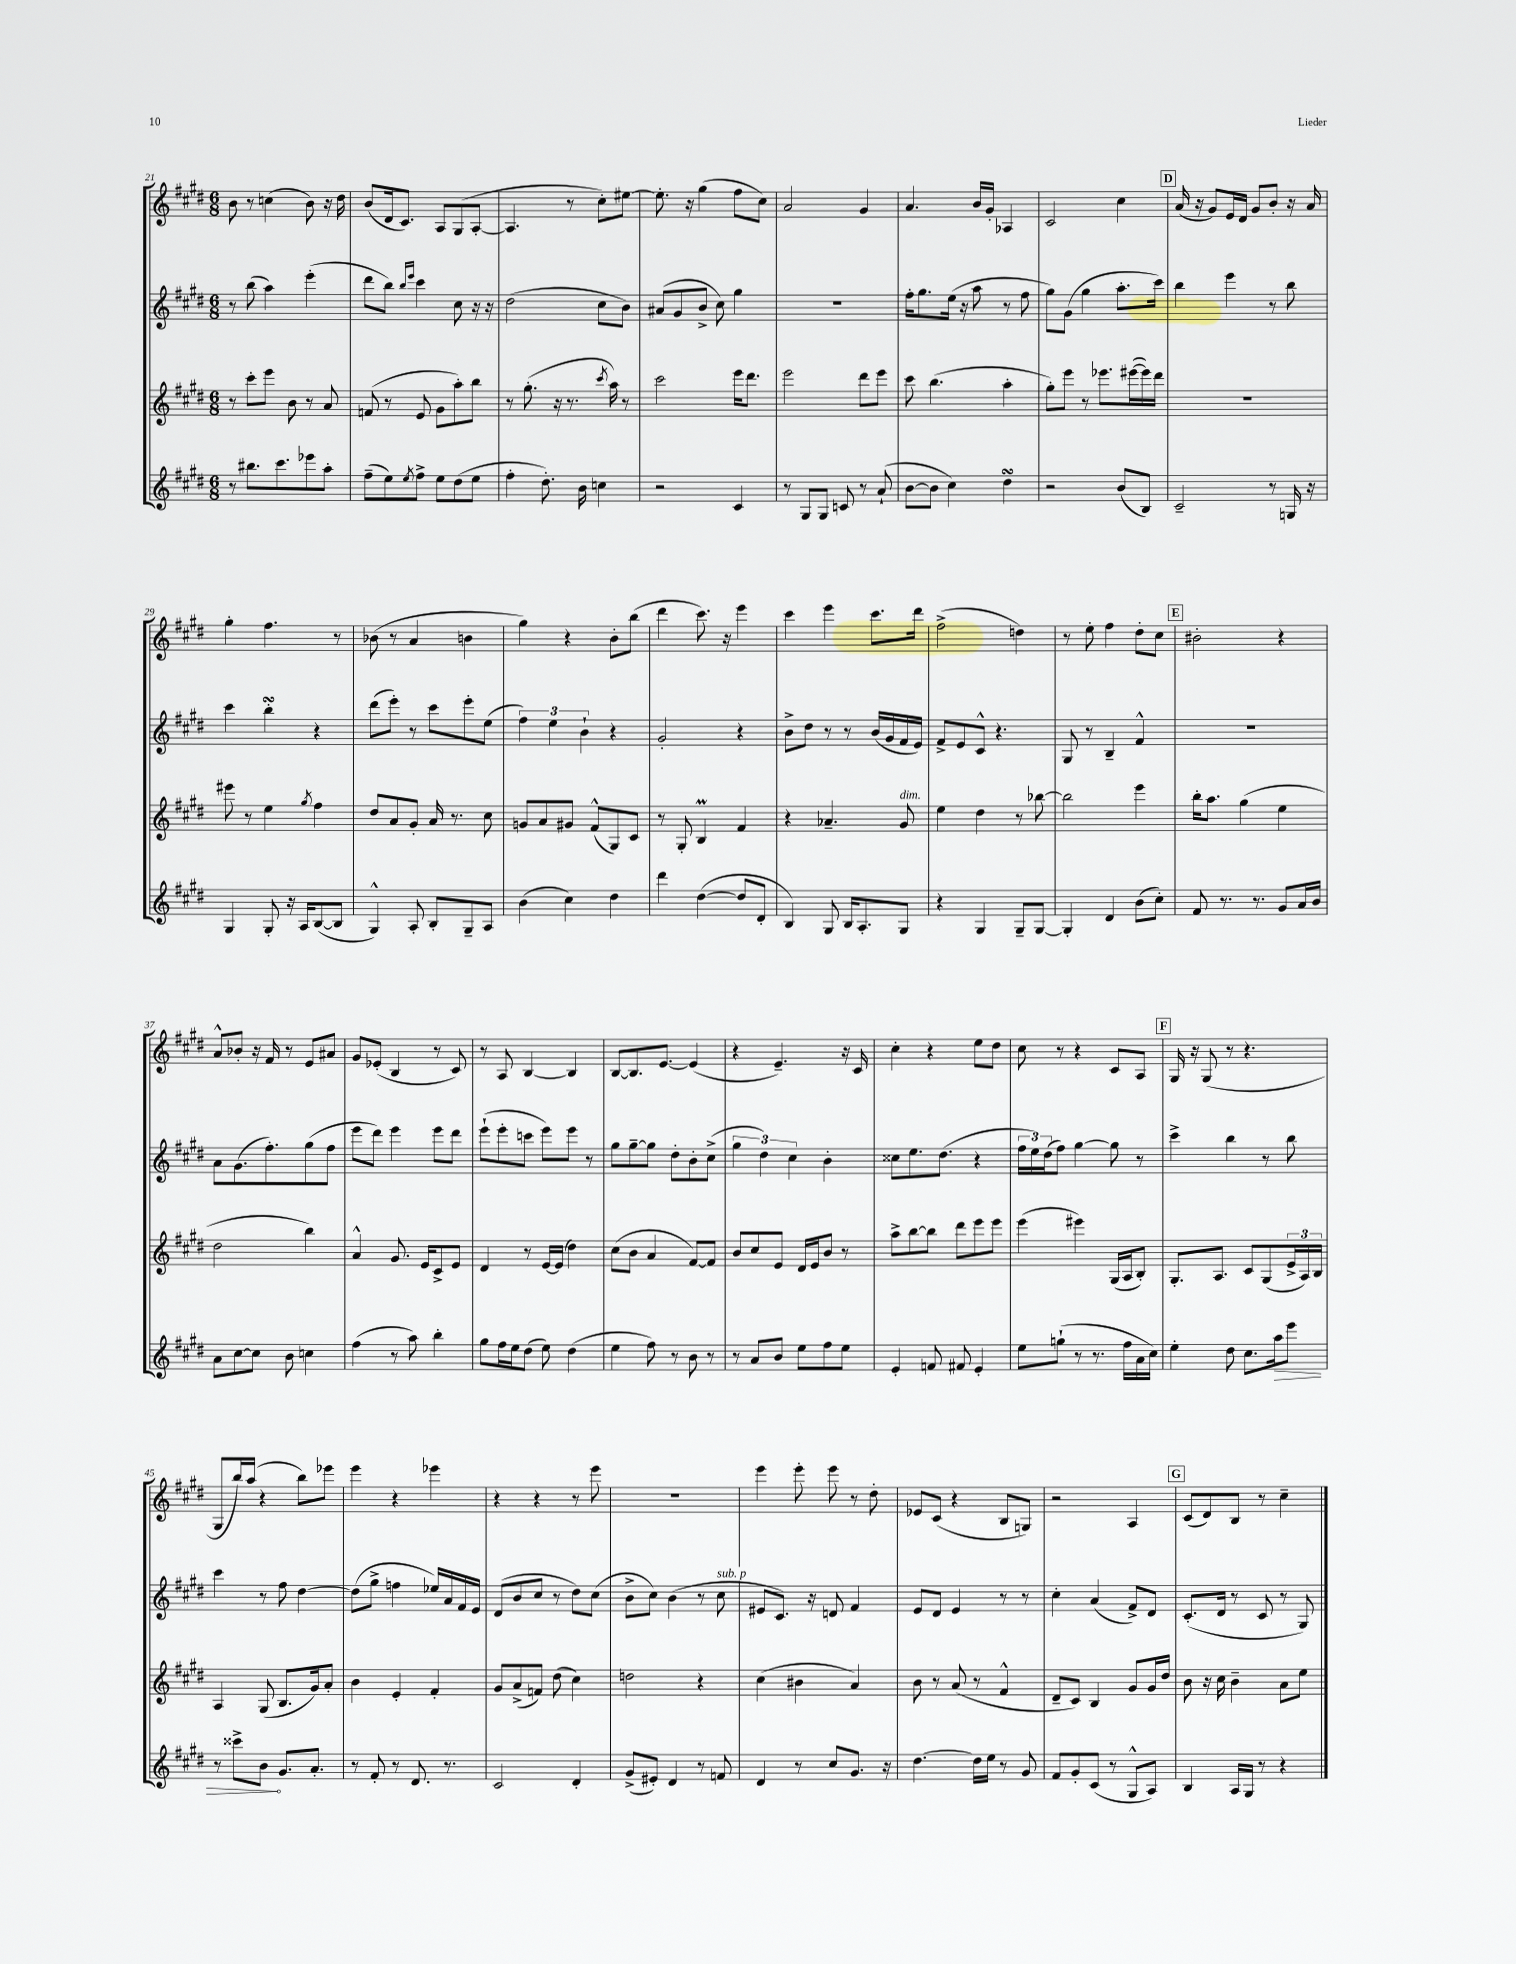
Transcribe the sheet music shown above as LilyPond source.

<<
\new StaffGroup <<
\new Staff = "s0" {
    \clef treble \key e \major \numericTimeSignature \time 6/8
    b'8 r8 c''4( b'8) r16 dis''16 |
    b'8( dis'16 cis'8.) a8 gis8( a8~-. |
    a4. r8 cis''8-.) eis''8~ |
    eis''8.-. r16 gis''4( fis''8 cis''8) |
    a'2 gis'4 |
    a'4. b'16 gis'16-. aes4 |
    cis'2 cis''4 |
    \mark \markup { \box "D" } a'16( r16 gis'8) e'16 dis'16 gis'8 b'8-. r16 a'16 |
    gis''4-. fis''4. r8 |
    bes'8( r8 a'4 b'4 |
    gis''4) r4 b'8-. b''8( |
    dis'''4 cis'''8.) r16 e'''4 |
    cis'''4 e'''4 cis'''8. dis'''16 |
    fis''2->( d''4) |
    r8 e''8-. fis''4 dis''8-. cis''8 |
    \mark \markup { \box "E" } bis'2-. r4 |
    a'8-^ bes'8-. r16 fis'16 r8 e'8 ais'8 |
    gis'8 ees'8-.( b4 r8 cis'8) |
    r8 a8 b4~ b4 |
    b8~ b8. e'8.~ e'4( |
    r4 e'4.--) r16 cis'16 |
    cis''4-. r4 e''8 dis''8 |
    cis''8 r8 r4 cis'8 a8 |
    \mark \markup { \box "F" } gis16 r16 gis8( r8 r4. |
    gis8 b''16) a''16( r4 b''8) ees'''8 |
    e'''4 r4 ees'''4 |
    r4 r4 r8 e'''8 |
    R2. |
    e'''4 e'''8-. e'''8 r8 dis''8-. |
    ees'8 cis'8( r4 b8 g8) |
    r2 a4 |
    \mark \markup { \box "G" } cis'8( dis'8) b8 r8 cis''4-- \bar "|." |
}
\new Staff = "s1" {
    \clef treble \key e \major \numericTimeSignature \time 6/8
    r8 b''8( a''4) e'''4-.( |
    dis'''8 b''8) \grace { b''16 e'''16 } cis'''4 cis''8 r16 r16 |
    dis''2( cis''8 b'8) |
    ais'8( gis'8 b'8-> cis''8) gis''4 |
    R2. |
    fis''16-. gis''8. e''16( r16 a''8 r8 fis''8 |
    gis''8) gis'8( gis''4 a''8.-. cis'''16) |
    \mark \markup { \box "D" } b''4 e'''4 r8 b''8 |
    cis'''4 b''4-.\turn r4 |
    dis'''8( e'''8-.) r8 cis'''8 e'''8-. e''8( |
    \tuplet 3/2 { fis''4) e''4 b'4-! } r4 |
    gis'2-. r4 |
    b'8-> dis''8 r8 r8 b'16( gis'16 fis'16 e'16) |
    fis'8-> e'8 cis'8-^ r4. |
    gis8 r8 b4-- fis'4-^ |
    \mark \markup { \box "E" } R2. |
    a'8 gis'8.( fis''8.-.) gis''8( fis''8 |
    e'''8 dis'''8) e'''4 e'''8 dis'''8 |
    e'''8-!( e'''8-. c'''8 e'''8) e'''8 r8 |
    gis''8 gis''8~-- gis''8 dis''8-. b'8-. cis''8->( |
    \tuplet 3/2 { gis''4 dis''4) cis''4 } b'4-. |
    cisis''8 e''8. dis''8.( r4 |
    \tuplet 3/2 { fis''16 e''16) dis''16( } fis''8) gis''4~ gis''8 r8 |
    \mark \markup { \box "F" } cis'''4-> b''4 r8 b''8 |
    cis'''4 r8 fis''8 dis''4~ |
    dis''8( gis''8-> f''4 ees''16) a'16 fis'16 e'16 |
    dis'8( b'8 cis''8 r8 dis''8) cis''8( |
    b'8-> cis''8) b'4( r8 cis''8^\markup { \italic "sub. p" } |
    eis'8 cis'8.) r16 d'8 fis'4 |
    e'8 dis'8 e'4 r8 r8 |
    cis''4-. a'4( fis'8->) dis'8 |
    \mark \markup { \box "G" } cis'8.-.( dis'16 r8 cis'8 r8 gis8) \bar "|." |
}
\new Staff = "s2" {
    \clef treble \key e \major \numericTimeSignature \time 6/8
    r8 cis'''8-. e'''8 b'8 r8 a'8 |
    f'8( r8 e'8 gis'8 a''8-.) b''8 |
    r8 gis''8.-.( r16 r8. \acciaccatura { cis'''8 } a''16) r8 |
    cis'''2 e'''16 dis'''8. |
    e'''2 dis'''8 e'''8 |
    cis'''8 b''4.( a''4-. |
    gis''8-.) e'''8 r8 ees'''8. eis'''16~( eis'''16) dis'''16 |
    \mark \markup { \box "D" } R2. |
    eis'''8 r8 e''4 \acciaccatura { gis''8 } fis''4 |
    dis''8 a'8 gis'8-. a'16 r8. cis''8 |
    g'8 a'8 gis'8 fis'8-^( gis8) cis'8 |
    r8 gis8-. b4\prall fis'4 |
    r4 aes'4.-- gis'8^\markup { \italic "dim." } |
    e''4 dis''4 r8 bes''8~ |
    bes''2 e'''4 |
    \mark \markup { \box "E" } b''16-. a''8. gis''4( e''4 |
    dis''2 b''4) |
    a'4-^ gis'8. e'16 cis'8-> e'8 |
    dis'4 r8 e'16~ e'16( dis''4) |
    cis''8( b'8 a'4 fis'8~) fis'8 |
    b'8 cis''8 e'8 dis'16 e'16 b'8 r8 |
    a''8-> b''8~ b''8 dis'''8 e'''8 e'''8 |
    e'''4( eis'''4) gis16( a16 b8-.) |
    \mark \markup { \box "F" } gis8.-. a8. cis'8 gis8( \tuplet 3/2 { e'16-> a16) b16 } |
    a4 gis8( b8. gis'16) a'8-. |
    b'4 e'4-. fis'4-. |
    gis'8 a'8->( f'8) dis''8( cis''4) |
    d''2 r4 |
    cis''4( bis'4 a'4) |
    b'8 r8 a'8( r8 fis'4-^ |
    dis'8-- cis'8) b4 gis'8 gis'16 dis''16 |
    \mark \markup { \box "G" } b'8 r16 cis''16 b'4-- a'8 e''8 \bar "|." |
}
\new Staff = "s3" {
    \clef treble \key e \major \numericTimeSignature \time 6/8
    r8 bis''8. cis'''8. ees'''8 a''8-. |
    fis''8--( e''8) \acciaccatura { e''8 } fis''8-> e''8 dis''8( e''8 |
    fis''4-. dis''8.-.) b'16 c''4 |
    r2 cis'4 |
    r8 gis8 gis8 c'8 r8 a'8-!( |
    b'8~ b'8 cis''4) dis''4\turn |
    r2 b'8( b8) |
    \mark \markup { \box "D" } cis'2-- r8 g16 r16 |
    gis4 gis8-. r16 a16 b8~( b8 |
    gis4-^) a8-. b8-. gis8-- a8 |
    b'4( cis''4) dis''4 |
    dis'''4 dis''4~( dis''8 dis'8-. |
    b4) gis8 b16 a8.-. gis8 |
    r4 gis4 gis8-- gis8~ |
    gis4-. dis'4 b'8( cis''8-.) |
    \mark \markup { \box "E" } fis'8 r8. r8. gis'8 a'16 b'16 |
    a'8 cis''8~ cis''8 b'8 c''4 |
    fis''4( r8 a''8) b''4-. |
    gis''8 fis''16 e''16 dis''8( e''8) dis''4( |
    e''4 fis''8) r8 b'8 r8 |
    r8 a'8 b'8 e''8 fis''8 e''8 |
    e'4-. f'8 fis'8 e'4-. |
    e''8 g''8-!( r8 r8. fis''16 a'16 cis''16) |
    \mark \markup { \box "F" } e''4-. dis''8 cis''8. \once \override Hairpin.circled-tip = ##t a''16\> e'''8 |
    r8 cisis'''8-> b'8\! gis'8. a'8.-. |
    r8 fis'8-. r8 dis'8. r8. |
    cis'2 dis'4-. |
    gis'8->( eis'8-.) dis'4 r8 f'8 |
    dis'4 r8 cis''8 gis'8. r16 |
    dis''4.~ dis''16 e''16 r8 gis'8 |
    fis'8 gis'8-. cis'8( r8 gis8-^ a8) |
    \mark \markup { \box "G" } b4 a16 gis16 r8 r4 \bar "|." |
}
>>
>>
\layout { \context { \Score currentBarNumber = #21 } }
